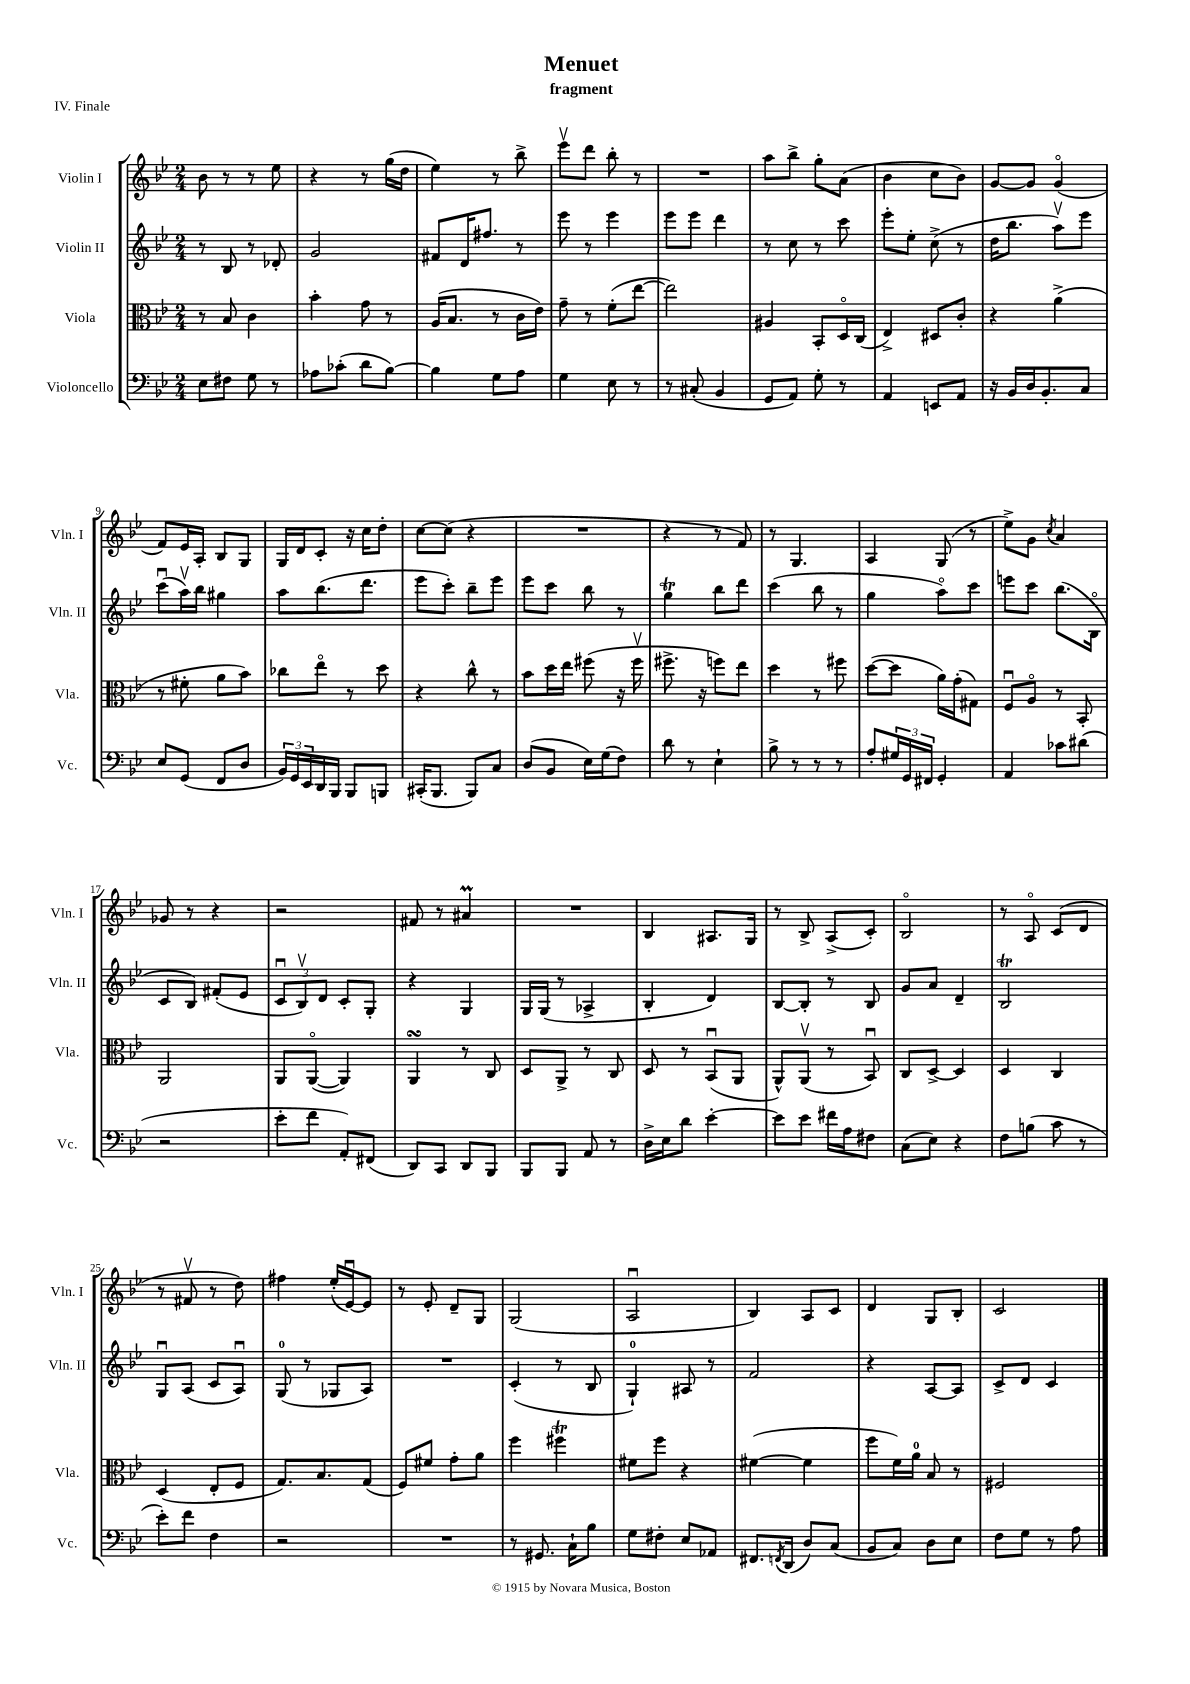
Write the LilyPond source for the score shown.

\header { title = "Menuet" subtitle = "fragment" piece = "IV. Finale" }
<<
\new StaffGroup <<
\new Staff = "s0" \with { instrumentName = "Violin I" shortInstrumentName = "Vln. I" } {
    \clef treble \key bes \major \numericTimeSignature \time 2/4
    bes'8 r8 r8 ees''8 |
    r4 r8 g''16( d''16 |
    ees''4) r8 bes''8-> |
    ees'''8\upbow d'''8 bes''8-. r8 |
    R2 |
    a''8 bes''8-> g''8-. a'8( |
    bes'4 c''8 bes'8) |
    g'8~ g'8 g'4\flageolet( |
    f'8) ees'16 a16-. bes8 g8 |
    g16 d'16 c'8-. r16 c''16 d''8-. |
    c''8~ c''8( r4 |
    R2 |
    r4 r8 f'8) |
    r8 g4. |
    a4 g8( r8 |
    ees''8->) g'8 \acciaccatura { c''8 } a'4 |
    ges'8 r8 r4 |
    r2 |
    fis'8 r8 ais'4\prall |
    R2 |
    bes4 ais8. g16 |
    r8 bes8-> a8->( c'8-.) |
    bes2\flageolet |
    r8 a8\flageolet c'8( d'8 |
    r8 fis'8\upbow r8 d''8) |
    fis''4 ees''16-.( ees'16~\downbow) ees'8 |
    r8 ees'8-. d'8-- g8 |
    g2( |
    a2\downbow |
    bes4) a8 c'8 |
    d'4 g8 bes8-. |
    c'2 \bar "|." |
}
\new Staff = "s1" \with { instrumentName = "Violin II" shortInstrumentName = "Vln. II" } {
    \clef treble \key bes \major \numericTimeSignature \time 2/4
    r8 bes8 r8 des'8-. |
    g'2 |
    fis'8 d'16 fis''8. r8 |
    ees'''8 r8 ees'''4 |
    ees'''8 ees'''8 d'''4 |
    r8 c''8 r8 c'''8 |
    ees'''8-. ees''8-. c''8->( r8 |
    d''16 bes''8. a''8\upbow) ees'''8 |
    c'''8\downbow( a''16\upbow) bes''16 gis''4 |
    a''8 bes''8.( d'''8. |
    ees'''8 c'''8-.) bes''8-- ees'''8 |
    ees'''8 c'''8 bes''8 r8 |
    g''4\trill bes''8 d'''8 |
    c'''4( bes''8 r8 |
    g''4 a''8\flageolet) c'''8 |
    e'''8 c'''8 bes''8.( bes16\flageolet |
    c'8 bes8) fis'8-.( ees'8 |
    \tuplet 3/2 { c'8\downbow bes8\upbow) d'8 } c'8-. g8-. |
    r4 g4 |
    g16 g16( r8 aes4-> |
    bes4-. d'4) |
    bes8~ bes8-. r8 bes8 |
    g'8 a'8 d'4-- |
    bes2\trill |
    g8\downbow a8( c'8 a8\downbow) |
    g8-0( r8 ges8 a8) |
    R2 |
    c'4-.( r8 bes8 |
    g4-0-!) ais8 r8 |
    f'2 |
    r4 a8~ a8 |
    c'8-> d'8 c'4 \bar "|." |
}
\new Staff = "s2" \with { instrumentName = "Viola" shortInstrumentName = "Vla." } {
    \clef alto \key bes \major \numericTimeSignature \time 2/4
    r8 bes8 c'4 |
    bes'4-. g'8 r8 |
    a16( bes8. r8 c'16 ees'16) |
    g'8-- r8 f'8-.( ees''8~ |
    ees''2) |
    ais4 bes,8-. d16\flageolet c16( |
    ees4->) dis8 c'8-. |
    r4 a'4->( |
    r8 fis'8-. a'8 bes'8) |
    ces''8 ees''8\flageolet r8 d''8 |
    r4 c''8-^ r8 |
    bes'8 d''16 ees''16 fis''8( r16 fis''16\upbow |
    fis''8.-> r16 f''8) ees''8 |
    d''4 r8 fis''8 |
    d''8~( d''8 a'16) g'16-.( gis8) |
    f8\downbow a8\flageolet r8 bes,8-. |
    a,2 |
    a,8 a,8~\flageolet( a,4) |
    a,4\turn r8 c8 |
    d8 a,8-> r8 c8 |
    d8 r8 bes,8\downbow( a,8 |
    a,8-^) a,8\upbow( r8 bes,8\downbow) |
    c8 d8~-> d4 |
    d4 c4 |
    d4( ees8-. f8 |
    g8.) bes8. g8( |
    f8) fis'8 g'8-. a'8 |
    f''4 fis''4\trill |
    fis'8 f''8 r4 |
    fis'4~( fis'4 |
    f''8 f'16) a'16-0 bes8 r8 |
    fis2 \bar "|." |
}
\new Staff = "s3" \with { instrumentName = "Violoncello" shortInstrumentName = "Vc." } {
    \clef bass \key bes \major \numericTimeSignature \time 2/4
    ees8 fis8 g8 r8 |
    aes8 ces'8-.( d'8 bes8~) |
    bes4 g8 a8 |
    g4 ees8 r8 |
    r8 cis8-.( bes,4 |
    g,8 a,8) g8-. r8 |
    a,4 e,8 a,8 |
    r16 bes,16 d16 bes,8.-. c8 |
    ees8 g,8( f,8 d8 |
    \tuplet 3/2 { bes,16) g,16 ees,16 } d,16 bes,,16 bes,,8 b,,8 |
    cis,16-.( bes,,8. bes,,8) c8 |
    d8( bes,8 ees16) g16( f8) |
    d'8 r8 ees4-! |
    bes8-> r8 r8 r8 |
    a8-. \tuplet 3/2 { gis16 g,16 fis,16 } g,4-. |
    a,4 ces'8 dis'8( |
    r2 |
    ees'8-. f'8 a,8-.) fis,8( |
    d,8) c,8 d,8 bes,,8 |
    bes,,8 bes,,8 a,8 r8 |
    d16-> ees16 d'8 ees'4~-. |
    ees'8 ees'8 fis'16 a16 fis8 |
    c8( ees8) r4 |
    f8 b8( c'8 r8 |
    ees'8-.) f'8 f4 |
    r2 |
    R2 |
    r8 gis,8. c16-! bes8 |
    g8 fis8-. ees8 aes,8 |
    fis,8. \acciaccatura { f,8 } d,16( d8) c8( |
    bes,8 c8) d8 ees8 |
    f8 g8 r8 a8 \bar "|." |
}
>>
>>
